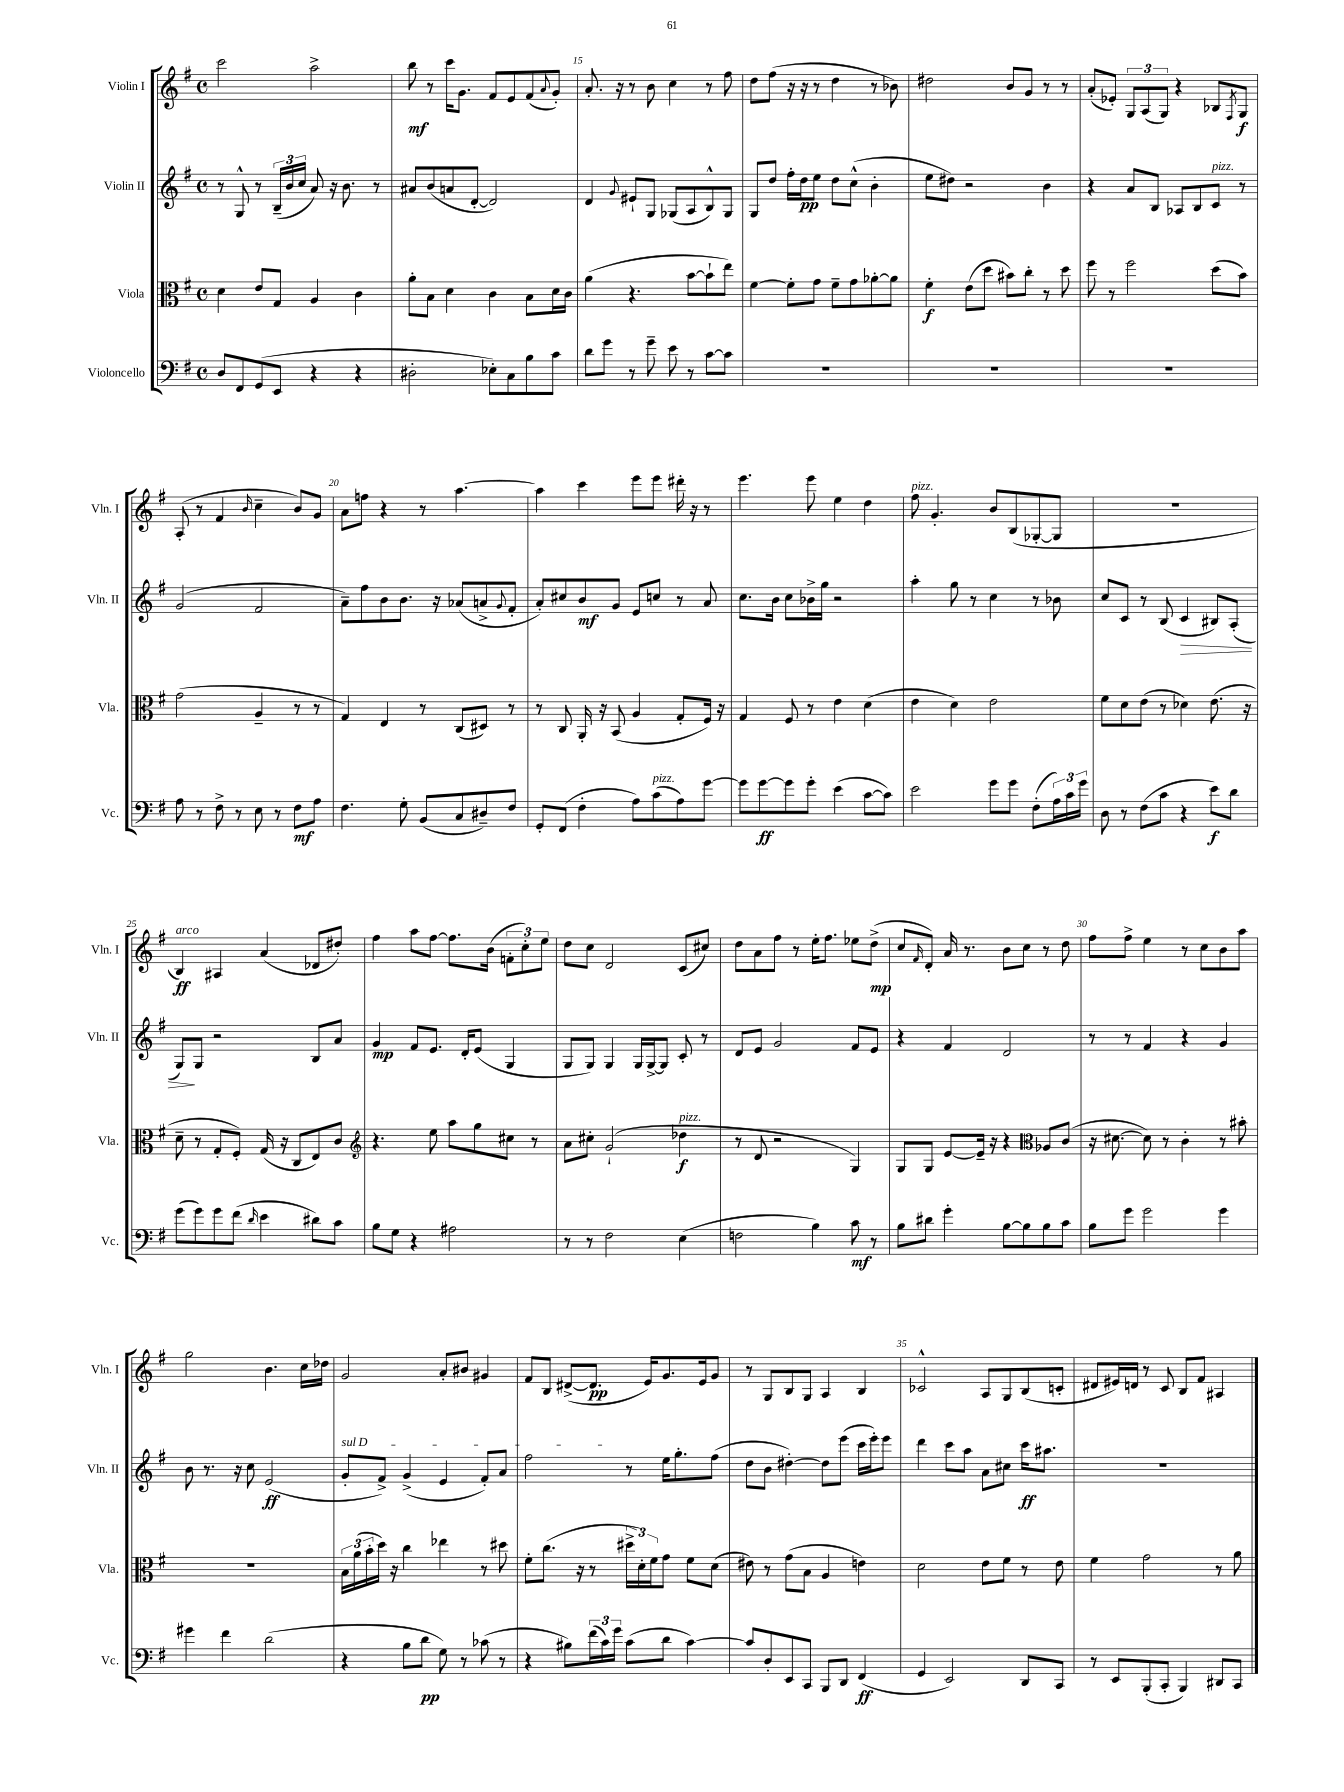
<<
\new StaffGroup <<
\new Staff = "s0" \with { instrumentName = "Violin I" shortInstrumentName = "Vln. I" } {
    \clef treble \key g \major \defaultTimeSignature \time 4/4
    c'''2 a''2-> |
    b''8\mf r8 c'''16 g'8. fis'8 e'8 fis'8( \appoggiatura { a'8 } g'8-.) |
    a'8.-. r16 r8 b'8 c''4 r8 fis''8 |
    d''8 fis''8( r16 r16 r8 d''4 r8 bes'8) |
    dis''2 b'8 g'8 r8 r8 |
    a'8-.( ees'8-.) \tuplet 3/2 { g8 a8( g8) } r4 bes8 \acciaccatura { fis8 } g8\f |
    a8-.( r8 fis'4 \grace { b'16 } c''4-- b'8) g'8 |
    a'8 f''8 r4 r8 a''4.~ |
    a''4 c'''4 e'''8 e'''8 dis'''16-. r16 r8 |
    e'''4. e'''8 e''4 d''4 |
    fis''8^\markup { \italic "pizz." } g'4.-. b'8 b8( ges8~-. ges8 |
    R1 |
    b4\ff^\markup { \italic "arco" }) ais4 a'4( des'8 dis''8-.) |
    fis''4 a''8 fis''8~ fis''8. b'16( \tuplet 3/2 { f'8-. c''8-.) e''8 } |
    d''8 c''8 d'2 c'8( cis''8) |
    d''8 a'8 fis''8 r8 e''16-. fis''8. ees''8 d''8->\mp( |
    c''8 \grace { fis'16 } d'8-.) a'16 r8. b'8 c''8 r8 d''8 |
    fis''8 fis''8-> e''4 r8 c''8 b'8 a''8 |
    g''2 b'4. c''16 des''16 |
    g'2 a'8-. bis'8 gis'4 |
    fis'8 b8 dis'8~->( dis'8.\pp e'16) g'8. e'16 g'8 |
    r8 g8 b8 g8 a4 b4 |
    ces'2-^ a8 g8 b8( c'8-. |
    dis'8 eis'16) d'16 r8 c'8 b8 fis'8 ais4 \bar "|." |
}
\new Staff = "s1" \with { instrumentName = "Violin II" shortInstrumentName = "Vln. II" } {
    \clef treble \key g \major \defaultTimeSignature \time 4/4
    r8 g8-^ r8 \tuplet 3/2 { b16--( b'16 c''16 } a'8) r16 b'8. r8 |
    ais'8 b'8( a'8 d'8~-. d'2) |
    d'4 \appoggiatura { g'8 } eis'8-! g8 ges8( a8 b8-^) ges8 |
    g8 d''8 fis''16-. d''16\pp e''8 d''8 c''8-^( b'4-. |
    e''8 dis''8) r2 b'4 |
    r4 a'8 b8 aes8 b8 c'8^\markup { \italic "pizz." } r8 |
    g'2( fis'2 |
    a'8--) fis''8 b'8 b'8. r16 aes'8( a'8-> \appoggiatura { g'8 } fis'8-. |
    a'8-.) cis''8 b'8\mf g'8 e'8 c''8 r8 a'8 |
    c''8. b'16 c''8 bes'16-> g''16 r2 |
    a''4-. g''8 r8 c''4 r8 bes'8 |
    c''8 c'8 r8 b8( c'4\> bis8) a8-.( |
    g8\!) g8 r2 b8 a'8 |
    g'4\mp fis'8 e'8. d'16-. e'8( g4 |
    g8 g8) g4 g16 g16~-> g8 c'8-. r8 |
    d'8 e'8 g'2 fis'8 e'8 |
    r4 fis'4 d'2 |
    r8 r8 fis'4 r4 g'4 |
    b'8 r8. r16 c''8 e'2\ff( |
    \once \override TextSpanner.bound-details.left.text = \markup { \italic "sul D" } g'8-.\startTextSpan fis'8->) g'4->( e'4 fis'8-.) a'8 |
    fis''2\stopTextSpan r8 e''16 g''8.-. fis''8( |
    d''8 b'8 dis''4~-.) dis''8 e'''8( c'''16 e'''16-.) e'''8 |
    d'''4 c'''8 a''8 a'8 cis''8 c'''16\ff ais''8. |
    R1 \bar "|." |
}
\new Staff = "s2" \with { instrumentName = "Viola" shortInstrumentName = "Vla." } {
    \clef alto \key g \major \defaultTimeSignature \time 4/4
    d'4 e'8 g8 a4 c'4 |
    a'8-. b8 d'4 c'4 b8 d'16 c'16 |
    a'4( r4. b'8~ b'8-! e''8) |
    fis'4~ fis'8-. g'8 fis'8-- g'8 aes'8~-. aes'8 |
    fis'4-.\f e'8( d''8 bis'8) c''8-. r8 d''8 |
    fis''8 r8 fis''2 d''8( b'8) |
    g'2( a4-- r8 r8 |
    g4) e4 r8 c8( dis8) r8 |
    r8 c8 a,16-. r16 b,8( a4 g8-. fis16) r16 |
    g4 fis8 r8 e'4 d'4( |
    e'4 d'4) e'2 |
    fis'8 d'8 e'8( r8 des'4) e'8.( r16 |
    d'8-- r8 g8-. fis8-.) g16( r16 c8 e8) c'8 |
    \clef treble r4. e''8 a''8 g''8 cis''8 r8 |
    a'8 cis''8-. g'2-!( des''4\f^\markup { \italic "pizz." } |
    r8 d'8 r2 g4) |
    g8 g8 e'8~ e'16-- r16 r4 \clef alto aes8 c'8( |
    r16 dis'8.~ dis'8) r8 c'4-. r8 bis'8-. |
    r1 |
    \tuplet 3/2 { b16 a'16( b'16-. } d''16) r16 c''4 ees''4 r8 dis''8 |
    fis'8-. c''8.( r16 r8 \tuplet 3/2 { dis''16-> d'16-.) fis'16 } g'8 fis'8 d'8( |
    eis'8) r8 g'8( b8 a4 e'4) |
    d'2 e'8 fis'8 r8 e'8 |
    fis'4 g'2 r8 a'8 \bar "|." |
}
\new Staff = "s3" \with { instrumentName = "Violoncello" shortInstrumentName = "Vc." } {
    \clef bass \key g \major \defaultTimeSignature \time 4/4
    d8 fis,8 g,8( e,8 r4 r4 |
    dis2-. ees8-.) c8 b8 c'8 |
    d'8 g'8 r8 g'8-- e'8 r8 c'8~ c'8 |
    R1 |
    R1 |
    R1 |
    a8 r8 fis8-> r8 e8 r8 fis8\mf a8 |
    fis4. g8-. b,8( c8 dis8--) fis8 |
    g,8-. fis,8( fis4-. a8) c'8^\markup { \italic "pizz." }( a8) g'8~ |
    g'8 g'8~\ff g'8 g'8-. e'4( c'8~ c'8) |
    e'2 g'8 g'8 fis8-.( \tuplet 3/2 { a16) c'16 g'16 } |
    d8 r8 fis8( c'8 r4 e'8\f) d'8 |
    g'8( g'8) g'8 fis'8( \grace { d'16 } e'4 dis'8) c'8 |
    b8 g8 r4 ais2 |
    r8 r8 fis2 e4( |
    f2 b4) c'8\mf r8 |
    b8 dis'8 g'4-. b8~ b8 b8 c'8 |
    b8 g'8 g'2 g'4 |
    gis'4 fis'4 d'2( |
    r4 b8 d'8\pp g8) r8 ces'8( r8 |
    r4 bis8) \tuplet 3/2 { fis'16( c'16) g'16 } c'8( d'8 c'4~) |
    c'8 d8-. e,8 c,8 b,,8 d,8 fis,4\ff( |
    g,4 e,2) d,8 c,8 |
    r8 e,8 b,,8-.( c,8-. b,,4) dis,8 c,8 \bar "|." |
}
>>
>>
\layout { \context { \Score currentBarNumber = #13 \override BarNumber.break-visibility = ##(#f #t #t) barNumberVisibility = #(every-nth-bar-number-visible 5) } }
